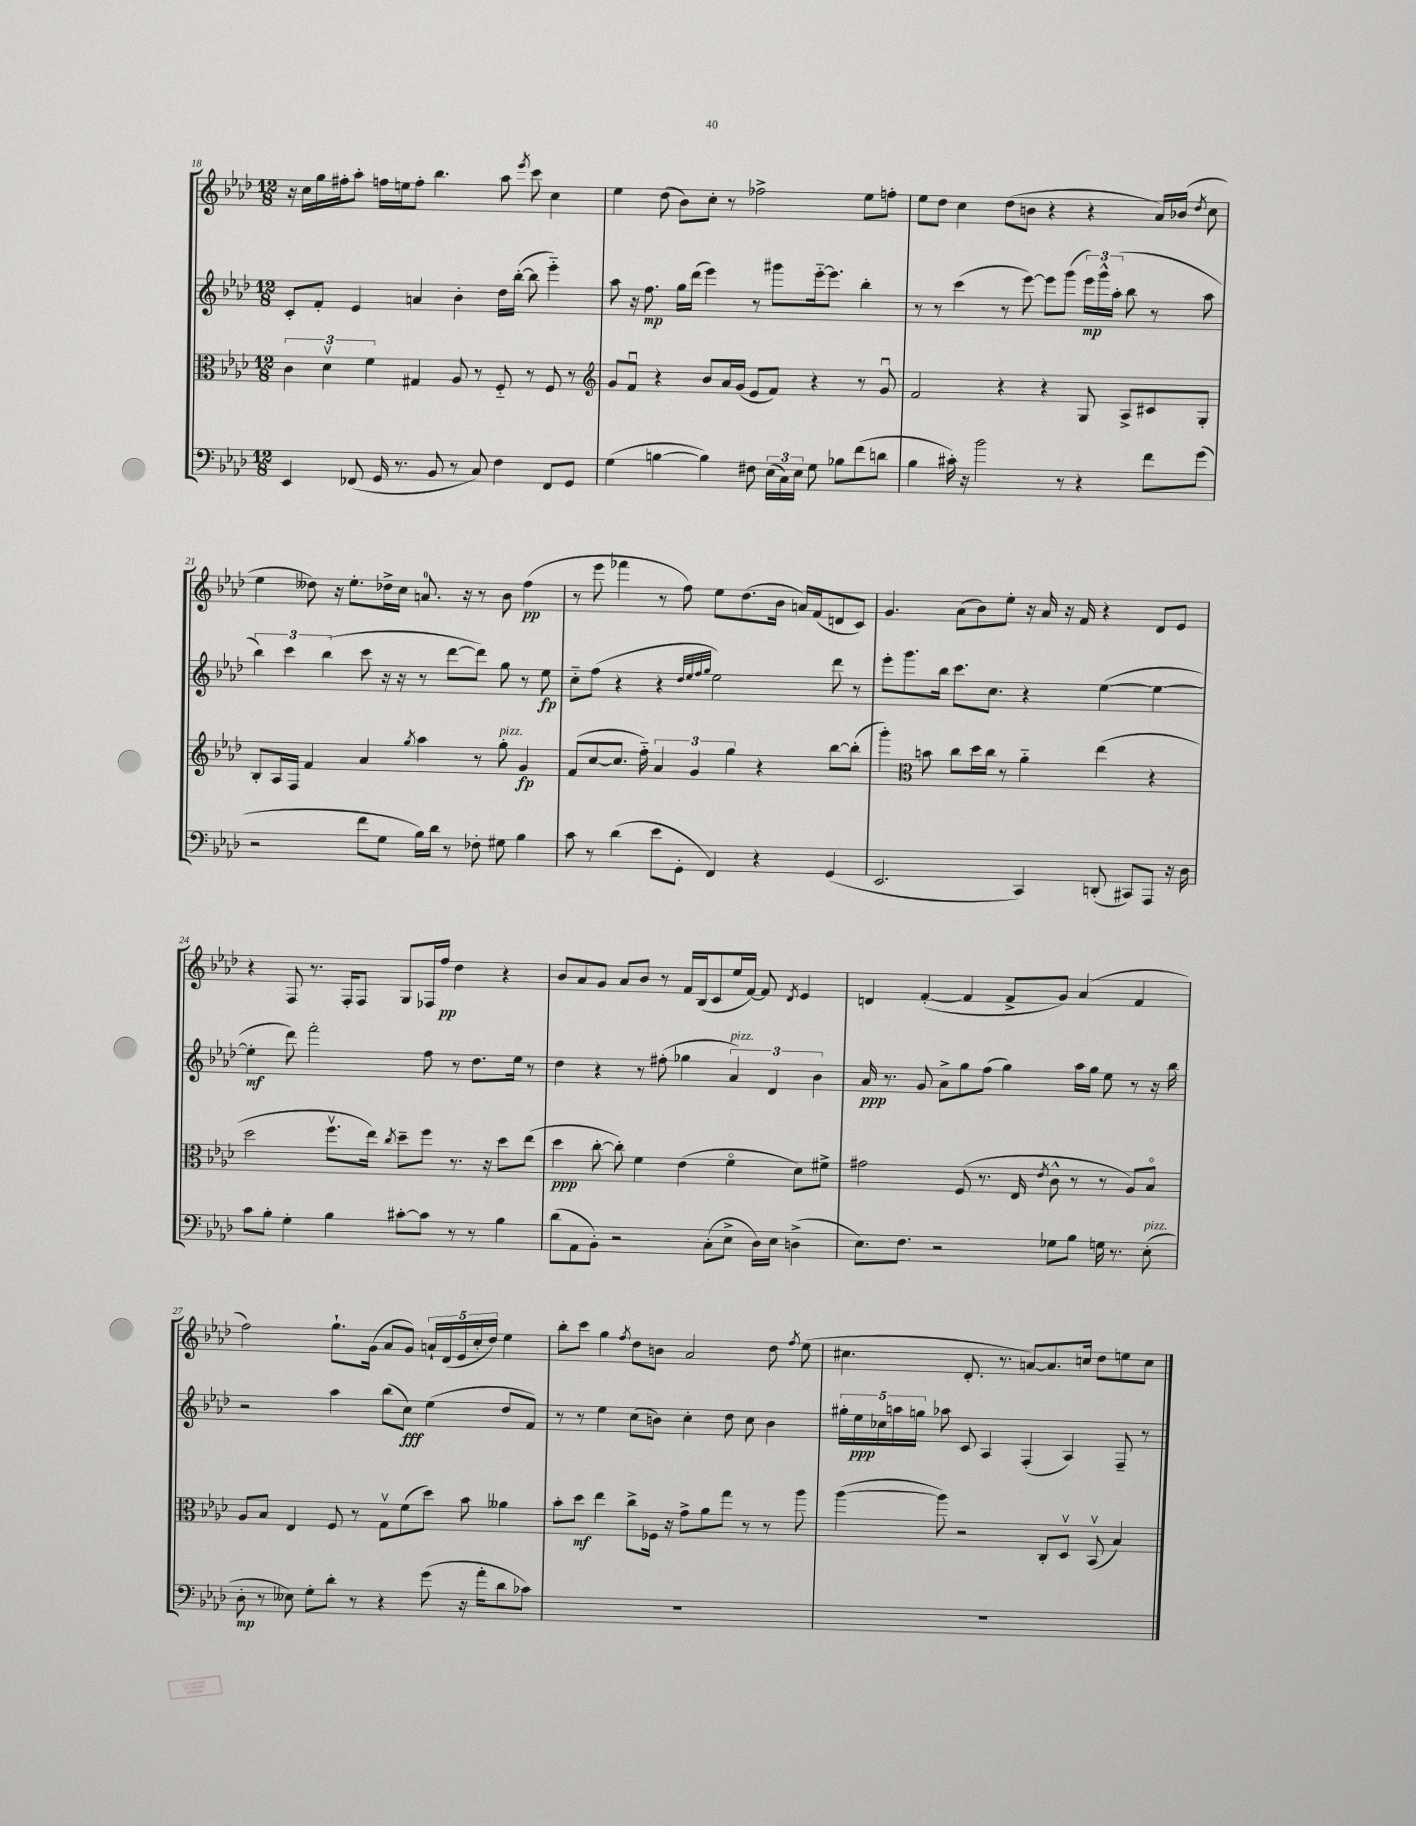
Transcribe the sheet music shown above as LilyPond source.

<<
\new StaffGroup <<
\new Staff = "s0" {
    \clef treble \key aes \major \numericTimeSignature \time 12/8
    \autoBeamOff r16 c''16[ g''16 fis''16-. aes''8]-. f''16[ e''16 f''8]-. bes''4. aes''8 \acciaccatura { ees'''8 } c'''8 c''4 |
    ees''4 des''8( bes'8[) c''8]-. r8 fes''2-> ees''8[ f''8]-. |
    ees''8[ des''8] c''4 des''8[( b'8] r4 r4 aes'16[) bes'16]( \acciaccatura { des''8 } c''8 |
    ees''4 deses''8) r16 ees''8.[-. des''16-> c''16] a'8.-0 r16 r8 bes'8 f''4\pp( |
    r8 ees'''8 fes'''4 r8 f''8) ees''8[ des''8.( bes'16] a'16[) f'16( d'8 c'8]) |
    g'4. aes'8[( bes'8) ees''8]-. r16 aes'16 r16 f'16 r4 des'8[ ees'8] |
    r4 f8 r8. f16[-. f8] g8[ fes16 f''16]\pp des''4 r4 |
    bes'8[ aes'8 g'8] aes'8[ bes'8] r8 f'16[ bes16( c'8 ees''16 f'16]~) f'8 \acciaccatura { des'8 } ees'4 |
    d'4 f'4~-.( f'4 f'8[-> g'8]) aes'4( f'4 |
    f''2) g''8.[-! g'16]( aes'8[ g'8]) \tuplet 5/4 { a'16[-! des'16( ees'16 c''16-. des''16]) } ees''4 |
    bes''8[-. c'''8] g''4 \acciaccatura { f''8 } des''8[ b'8] aes'2 des''8 \acciaccatura { f''8 } ees''8( |
    cis''4. des'8.-. r8. a'8[~) a'8. c''16] des''8[ e''8 c''8] \bar "|." |
}
\new Staff = "s1" {
    \clef treble \key aes \major \numericTimeSignature \time 12/8
    \autoBeamOff c'8[-. f'8]-. ees'4 a'4 bes'4-. des''16[ bes''16]~-.( bes''8 ees'''4-_) |
    aes''8 r16 f''8.\mp g''16[ des'''16]( ees'''4) r8 gis'''8[ ees'''16~-_ ees'''8.] bes''4-. |
    r8 r8 c'''4( r8 ees'''8~) ees'''8[ g'''8]( \tuplet 3/2 { ees'''16[\mp) g'''16-^ aes''16]-.( } bes''8 r8 aes''8 |
    \tuplet 3/2 { bes''4) c'''4 bes''4( } c'''8 r16 r16 r8 des'''8[~ des'''8]) g''8 r8 ees''8\fp |
    c''8[-_ f''8]( r4 r4 \grace { des''32[ ees''32 f''32 g''32] } ees''2) des'''8 r8 |
    ees'''8[-. g'''8. bes''16] c'''8.[ c''8.] r4 ees''4~( ees''4~ |
    ees''4-.\mf des'''8) f'''2-. f''8 r8 des''8.[ ees''16] r8 |
    des''4 r4 r8 fis''8-.( ges''4 \tuplet 3/2 { aes'4^\markup { \italic "pizz." }) des'4 bes'4 } |
    aes'16\ppp r8. g'8 aes'8[-> g''8 f''8]( g''4) aes''16[ g''16] ees''8 r8 r16 bes''16 |
    r2 aes''4 bes''8[( c''8]\fff) ees''4( des''8[ f'8]) |
    r8 r8 ees''4 c''8[( b'8]) c''4-. des''8 c''8 b'4 |
    \tuplet 5/4 { gis''16[-. ees''16\ppp ces''16 a''16 g''16] } aes''8 c'8 aes4 f4-.( aes4) f8-- r8 \bar "|." |
}
\new Staff = "s2" {
    \clef alto \key aes \major \numericTimeSignature \time 12/8
    \autoBeamOff \tuplet 3/2 { c'4 des'4\upbow f'4 } gis4 aes8 r8 f8-_ r8 f8 r8 |
    \clef treble g'8[ f'8]\downbow r4 bes'8[ aes'16 g'16]( ees'8[ f'8]) r4 r8 g'8\downbow |
    f'2 r4 r4 g8 aes8[-> cis'8 g8]-. |
    bes8[-. aes16 f16] f'4 aes'4 \acciaccatura { g''8 } aes''4 r8 g''8-.^\markup { \italic "pizz." } g'4\fp |
    f'8[( c''8~ c''8.] f''16-_) \tuplet 3/2 { aes'4 g'4 g''4 } r4 bes''8[~ bes''8]-.( |
    g'''4-.) \clef alto b'8 c''8[ des''16 c''16] r8 aes'4-_ ees''4( r4 |
    des''2 f''8.[\upbow ees''16]) \acciaccatura { c''8 } des''8[-- f''8] r8. r16 des''8[ ees''8]( |
    des''4\ppp c''8~-. c''8-.) f'4 ees'4( f'4\flageolet des'8[) fis'8]-> |
    gis'2 f8( r8. ees16 \acciaccatura { ees'8 } c'8-^ r8 r8 aes8[) bes8]\flageolet |
    aes8[ bes8] ees4 f8 r8 g8[\upbow f'8( des''8]) bes'8 aeses'4 |
    bes'8[-. des''8]\mf ees''4 c''8[-> fes16] r16 g'8[-> aes'8 g''8] r8 r8 aes''8 |
    aes''4~( aes''8) r2 c8[-. des8]\upbow bes,8\upbow( bes4) \bar "|." |
}
\new Staff = "s3" {
    \clef bass \key aes \major \numericTimeSignature \time 12/8
    \autoBeamOff ees,4 fes,8( g,16 r8. bes,8 r8 c8) f4 fes,8[ g,8] |
    g4( b4~ b4) fis8 \tuplet 3/2 { ees16[( c16) ees16] } g8 bes8[ f'8( d'8] |
    bes4 cis'16-.) r16 bes'2 r8 r4 f'8[ g'8]( |
    r2 f'8[ g8] bes16[) des'16] r8 fes8-. gis8 bes4 |
    c'8 r8 des'4( ees'8[ g,8]-. f,4) r4 g,4( |
    ees,2. c,4) d,8-.( cis,8[) aes,,8] r16 des16 |
    c'8[ bes8]-. g4-. bes4 cis'8[~-. cis'8] r8 r8 bes4 |
    des'8[( aes,8 bes,8]-.) r2 c8[-.( ees8]-> des16[) ees16] d4->( |
    ees8.[) f8.] r2 ges8[ bes8] g16 r8. ees8-.^\markup { \italic "pizz." }( |
    des8-.\mp r8 eeses8) g8[-. des'8]-. r8 r4 g'8( r16 aes'16[-. des'8 ces'8]) |
    R1. |
    R1. \bar "|." |
}
>>
>>
\layout { \context { \Score currentBarNumber = #18 } }
